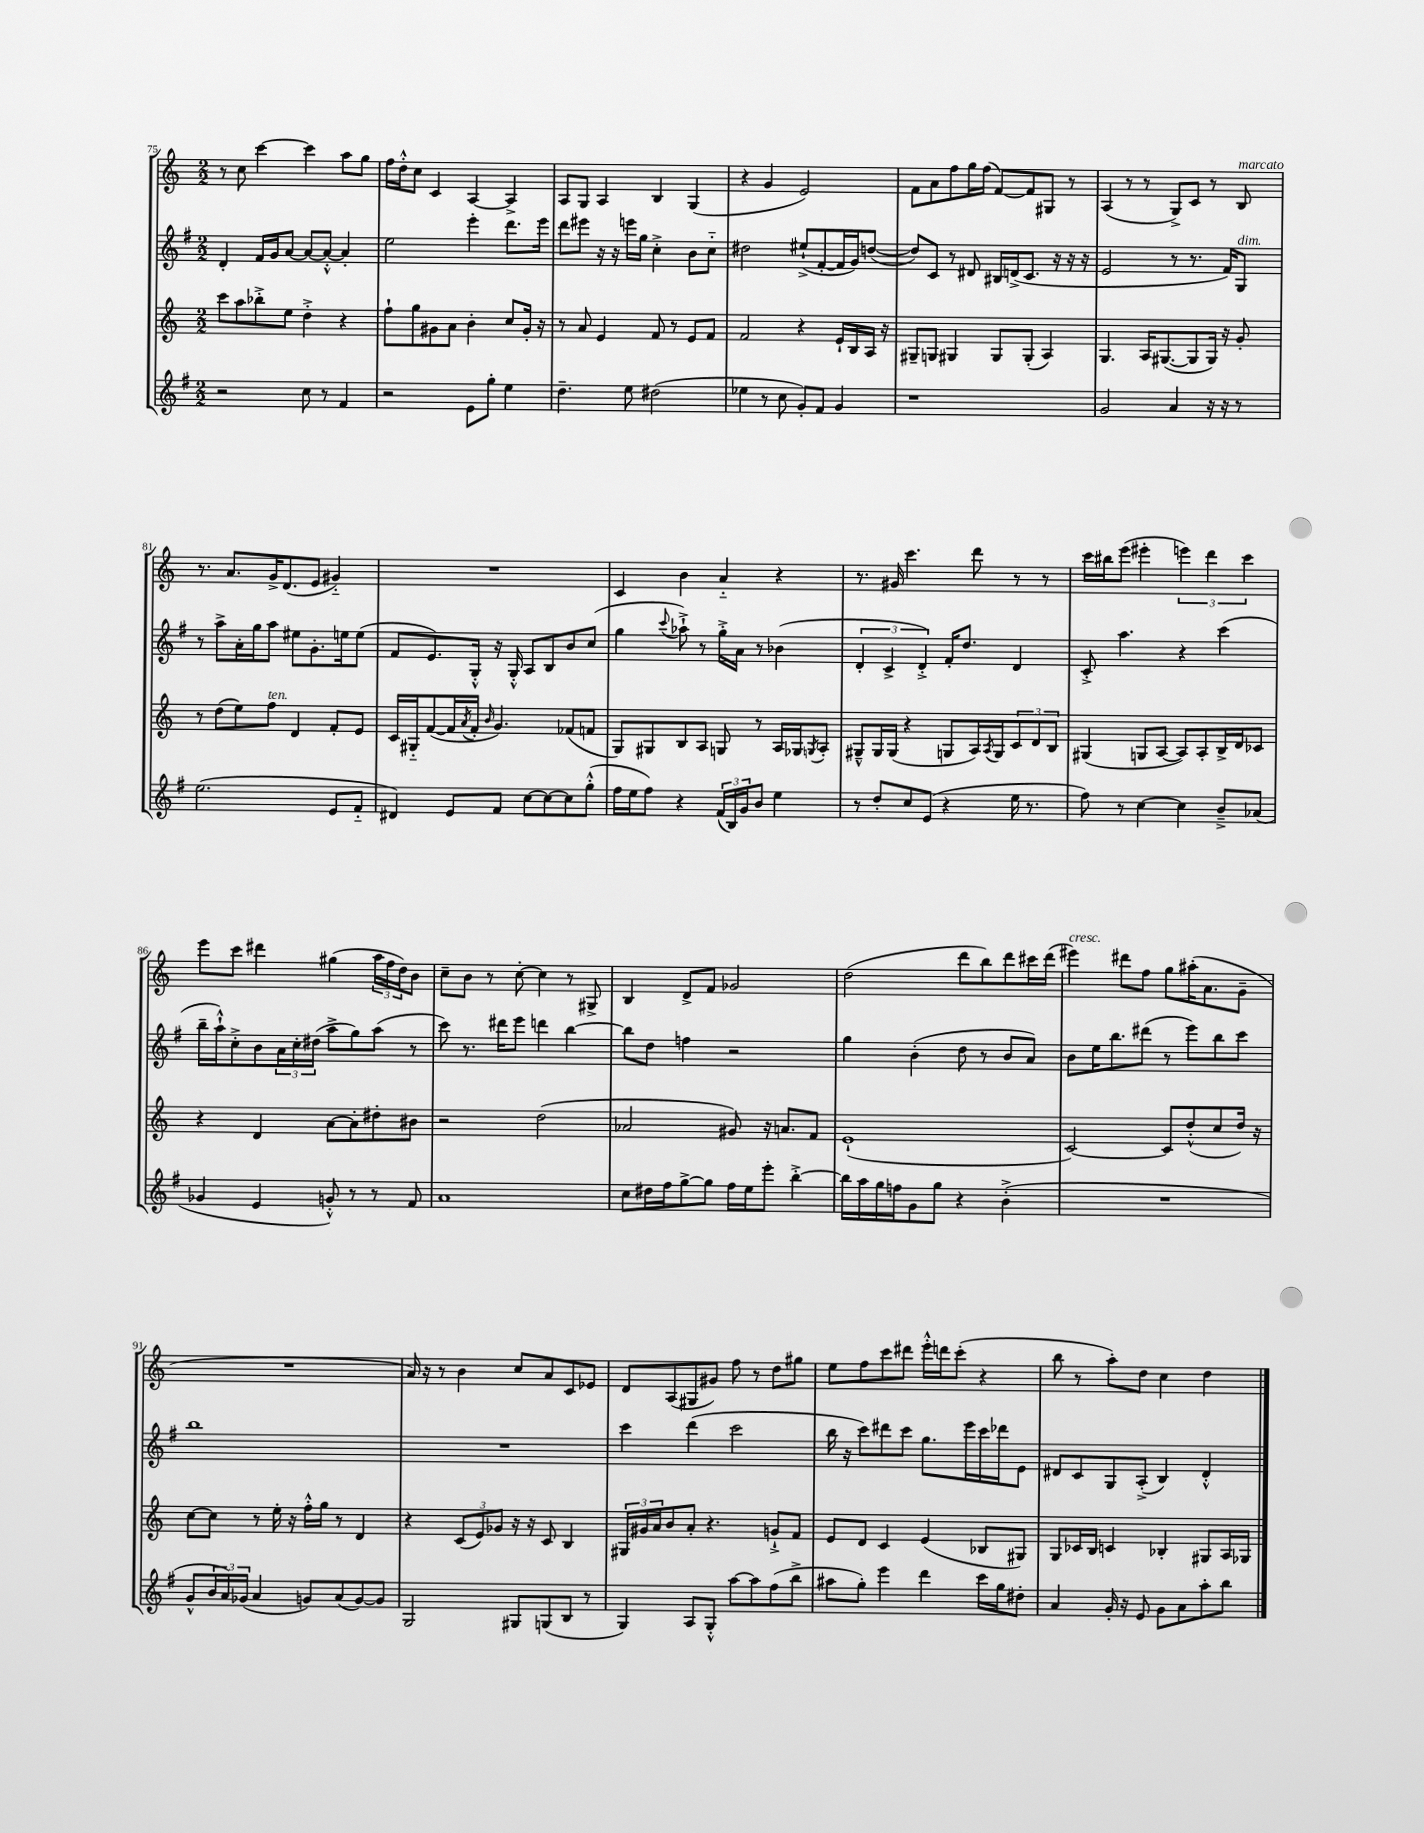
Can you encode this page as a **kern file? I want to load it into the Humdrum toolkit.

**kern	**kern	**kern	**kern
*part4	*part3	*part2	*part1
*staff4	*staff3	*staff2	*staff1
*clefG2	*clefG2	*clefG2	*clefG2
*k[f#]	*k[]	*k[f#]	*k[]
*M2/2	*M2/2	*M2/2	*M2/2
=75	=75	=75	=75
2r	8ccc\L	4d'/	8r
.	8aa\	.	8cc\
.	8bb-X'^\	16f#/LL	[4ccc\
.	.	16g/J	.
.	8ee\J	[8a/J	.
8cc\	4dd'^\	8a/L_	4ccc\]
8r	.	8a'^^/J_	.
4f#/	4r	4a'/]	8aa\L
.	.	.	8gg\J
=76	=76	=76	=76
2r	8ff`\L	2ee\	16ff\LL
.	.	.	16dd'^^\J
.	8gg\	.	8cc\J
.	8g#X\	.	4c/
.	8a\J	.	.
8e\L	4b'\	4eee'\	[4A/
8gg'\J	.	.	.
4ee\	8cc/L	8.ddd\L	4A^/]
.	16g#'/Jk	.	.
.	16r	16eee\Jk	.
=77	=77	=77	=77
4.dd~\	8r	8ddd\L	8A/L
.	8a/	8eee#X\J	8G/J
.	4e/	16r	4A/
.	.	16r	.
8ee\	.	16eeen\LL	.
.	.	16gg\JJ	.
(2dd#X\	8f/	4cc'^\	4B/
.	8r	.	.
.	8e/L	8b\L	(4G/
.	8f/J	8cc\J	.
=78	=78	=78	=78
4ee-X\	2f/	2dd#X\	4r
8r	.	.	4g/
8cc\	.	.	.
8g'/L)	4r	(8ee#X`^/L	2e/)
8f#/J	.	[8f#'/	.
4g/	16e`/LL	16f#/L]	.
.	16B/	16g/J)	.
.	16A/JJ	([8ddn/J	.
.	16r	.	.
=79	=79	=79	=79
1r	8G#X~/L	8dd/L])	8f\L
.	8Gn/J	8c/J	8a\
.	4G#X/	8r	8ff\
.	.	8d#X/	16gg\L
.	.	.	(16ff\JJ
.	8G#/L	16B#X/LL	[8f/L)
.	.	(16dn^/J	.
.	(8G#'/J	8.c/J	8f/]
.	4A/)	.	8G#X/J
.	.	16r	.
.	.	16r	8r
.	.	16r	.
=80	=80	=80	=80
2g/	4.G/	2e/	(4A/
.	.	.	8r
.	16A/KL	.	8r
.	([8.G#X/	.	.
4a/	.	8r	8G^/L)
.	8G#/]	8.r	8c/J
16r	16G#/Jk)	.	8r
16r	16r	16f#/KL)	.
!	!	!	!LO:TX:a:i:t=marcato
!	!	!LO:TX:a:i:t=dim.	!
8r	8g'/	8G/J	8B/
!!LO:LB:g=z
=81	=81	=81	=81
(2.ee\	8r	8r	8.r
.	(8dd\L	8aa^\L	.
.	.	.	8.a/L
.	8ee\)	16a'\L	.
.	.	16gg\J	.
!	!LO:TX:a:i:t=ten.	!	!
.	8ff\J	8aa\J	16g^/K
.	.	.	(8.d/
.	4d/	8ee#X\L	.
.	.	8.g'\	8e/J
8e/L	8f'/L	.	4g#X/)
.	.	16een\k	.
8f#/J	8e/J	(8ee\J	.
=82	=82	=82	=82
4d#X/)	16c/LL	8f#/L	1r
.	16G#X/J	.	.
.	([8f/	8.e/)	.
8e/L	16f/L]	.	.
.	8qa/	.	.
.	16f'/JJ	16G'^^/Jk	.
.	16qqb/	.	.
8f#/J	4.g/)	16r	.
.	.	16G'^^/	.
[8cc\L	.	8A/L	.
8cc\_	.	8B/	.
8cc\]	(8f-X/L	8b/	.
(8gg'^^\J	8fn/J	(8cc/J	.
=83	=83	=83	=83
16ff#\LL	8G/L)	4gg\	4c/
16ee\J	.	.	.
8ff#\J)	8G#X/	.	.
.	.	8qqccc/	.
4r	8B/	8aa-X`^\)	4b\
.	8A/J	8r	.
(24f#/LL	8Gn/	16gg'^\LL	4a/
24B/)	.	.	.
.	.	16a\JJ	.
24g/J	.	.	.
8b/J	8r	8r	.
4ee\	16A/LL	(4b-X\	4r
.	16G-X/J	.	.
.	8qGn/	.	.
.	8A'/J	.	.
=84	=84	=84	=84
8r	8G#X~^^/L	6d'/	8.r
8dd'/L	16G#/L	.	.
.	.	6c^/	.
.	(16G#/JJ	.	16g#X/
8cc/	4r	.	4.ccc\
.	.	6d'^/)	.
(8e/J	.	.	.
4r	8Gn/L	16f#'/KL	.
.	.	8.dd/J	.
.	16A/L)	.	8ddd\
.	8qA/	.	.
.	16G/J	.	.
16ee\	12c/	4d/	8r
8.r	.	.	.
.	12d/	.	.
.	.	.	8r
.	12B/J	.	.
=85	=85	=85	=85
8ff#\)	(4G#X/	8c'^/	16ccc\LL
.	.	.	16bb#X\J
8r	.	4.aa\	(8eee\J
[4cc\	8Gn/L	.	4eee#X'\
.	[8A/J	.	.
4cc\]	8A/L])	4r	6eeen\)
.	8A'/	.	.
.	.	.	6ddd\
8b~^/L	16B^/L	(4ccc\	.
.	16d/J	.	.
.	.	.	6ccc\
(8a-X/J	8c-X/J	.	.
!!LO:LB:g=z
=86	=86	=86	=86
4g-X/	4r	16bb~\LL	8eee\L
.	.	16aa`^^\J)	.
.	.	8cc'^\	8ccc\J
4e/	4d/	8b\	4ddd#X\
.	.	24a\L	.
.	.	24cc'\	.
.	.	(24dd#X\JJ	.
8gn'^^/)	[8a\L	8aa^\L	(4gg#X\
8r	8a'\]	8gg\)	.
8r	8dd#X'\	(8aa\J	24aa\LL
.	.	.	24ff\
.	.	.	24dd\J)
8f#/	8b#X\J	8r	8b\J
=87	=87	=87	=87
1a	2r	8ccc\)	8cc~\L
.	.	8.r	8b\J
.	.	.	8r
.	.	16ddd#X\KL	.
.	.	8eee\J	[8cc'\
.	(2dd\	4dddn\	4cc\]
.	.	[4bb\	8r
.	.	.	8G#X^/
=88	=88	=88	=88
8cc\L	2a-X/	8bb\L]	4B/
16dd#X\L	.	8dd\J	.
16ff#\J	.	.	.
[8gg^\	.	4ffn\	8d^/L
8gg\J]	.	.	8f/J
16ff#\LL	8g#X/)	2r	2g-X/
16ee\J	.	.	.
8eee'\J	16r	.	.
.	8.an/L	.	.
[4bb'^\	.	.	.
.	8f/J	.	.
=89	=89	=89	=89
16bb\LL]	(1e`	4gg\	(2dd\
16aa\	.	.	.
16gg\	.	.	.
16ffn\J	.	.	.
8g\	.	(4b'\	.
8gg\J	.	.	.
4r	.	8dd\	8ddd\L
.	.	8r	8bb\)
(4b'^\	.	8b/L	8ddd\
.	.	8a/J)	16ccc#X\L
.	.	.	(16ddd\JJ
=90	=90	=90	=90
!	!	!	!LO:TX:a:i:t=cresc.
1r	[2c/)	8b\L	4eee#X\)
.	.	16ee\K	.
.	.	8.bb\	.
.	.	.	8ddd#X\L
.	.	(8ddd#X\J	8ff\J
.	8c/L]	8r	8gg\L
.	(8dd'^^/	8eee\L)	(16aa#X'\K
.	.	.	8.a\
.	8cc/	8bb\	.
.	16dd/Jk)	8ccc\J	8g~\J
.	16r	.	.
!!LO:LB:g=z
=91	=91	=91	=91
8g^^/L	[8cc\L	1bb	1r
24b/L	8cc\J]	.	.
24a/)	.	.	.
(24g-X/JJ	.	.	.
4a/	8r	.	.
.	16ee'\	.	.
.	16r	.	.
8gn/L)	16ff'^^\LL	.	.
.	16gg\JJ	.	.
(8a/	8r	.	.
[8g/)	4d/	.	.
8g/J]	.	.	.
=92	=92	=92	=92
2G/	4r	1r	16a/)
.	.	.	16r
.	.	.	8r
.	(12c/L	.	4b\
.	12e/)	.	.
.	12g-X/J	.	.
8G#X/L	16r	.	8cc/L
.	16r	.	.
(8Gn/	8c/	.	8a/
8B/J	4B/	.	8c/
8r	.	.	8e-X/J
=93	=93	=93	=93
4G/)	24G#X/LL	4ccc\	8d/L
.	24g#X/	.	.
.	24a/J	.	.
.	8b/	.	(8A/
8A/L	8a'/J	(4ddd\	8G#X/
8G'^^/J	4.r	.	8g#X/J)
[8aa\L	.	2ccc\	8ff\
8aa\]	.	.	8r
(8ff#\	8gn`^/L	.	8dd\L
8bb^\J	8f/J	.	8gg#X\J
=94	=94	=94	=94
8aa#X\L	8e/L	16bb\	8ee\L
.	.	16r	.
8gg'\J)	8d/J	8ccc\L)	8ff\
4eee\	4c/	8ddd#X\	8ccc\
.	.	8ccc\J	8ddd#X\J
4ddd\	(4e/	8.gg\L	16eee'^^\LL
.	.	.	16dddn\J
.	.	.	(8ccc'\J
.	.	16eee\L	.
16ccc\LL	8B-X/L	16ccc\	4r
16gg\J	.	16ddd-X\J	.
8dd#X'\J	8G#X/J)	8e\J	.
=95	=95	=95	=95
4a/	8G/L	8d#X/L	8bb\
.	16c-X/L	8c/	8r
.	16B/JJ	.	.
16g'/	4cn/	8G/	8aa'\L)
16r	.	.	.
8e/	.	(8A'^/J	8dd\J
8g\L	4B-X'/	4B/)	4cc\
8a\	.	.	.
8aa'\	8G#X/L	4d#'^^/	4dd\
8bb\J	16A/L	.	.
.	16G-X/JJ	.	.
==	==	==	==
*-	*-	*-	*-
